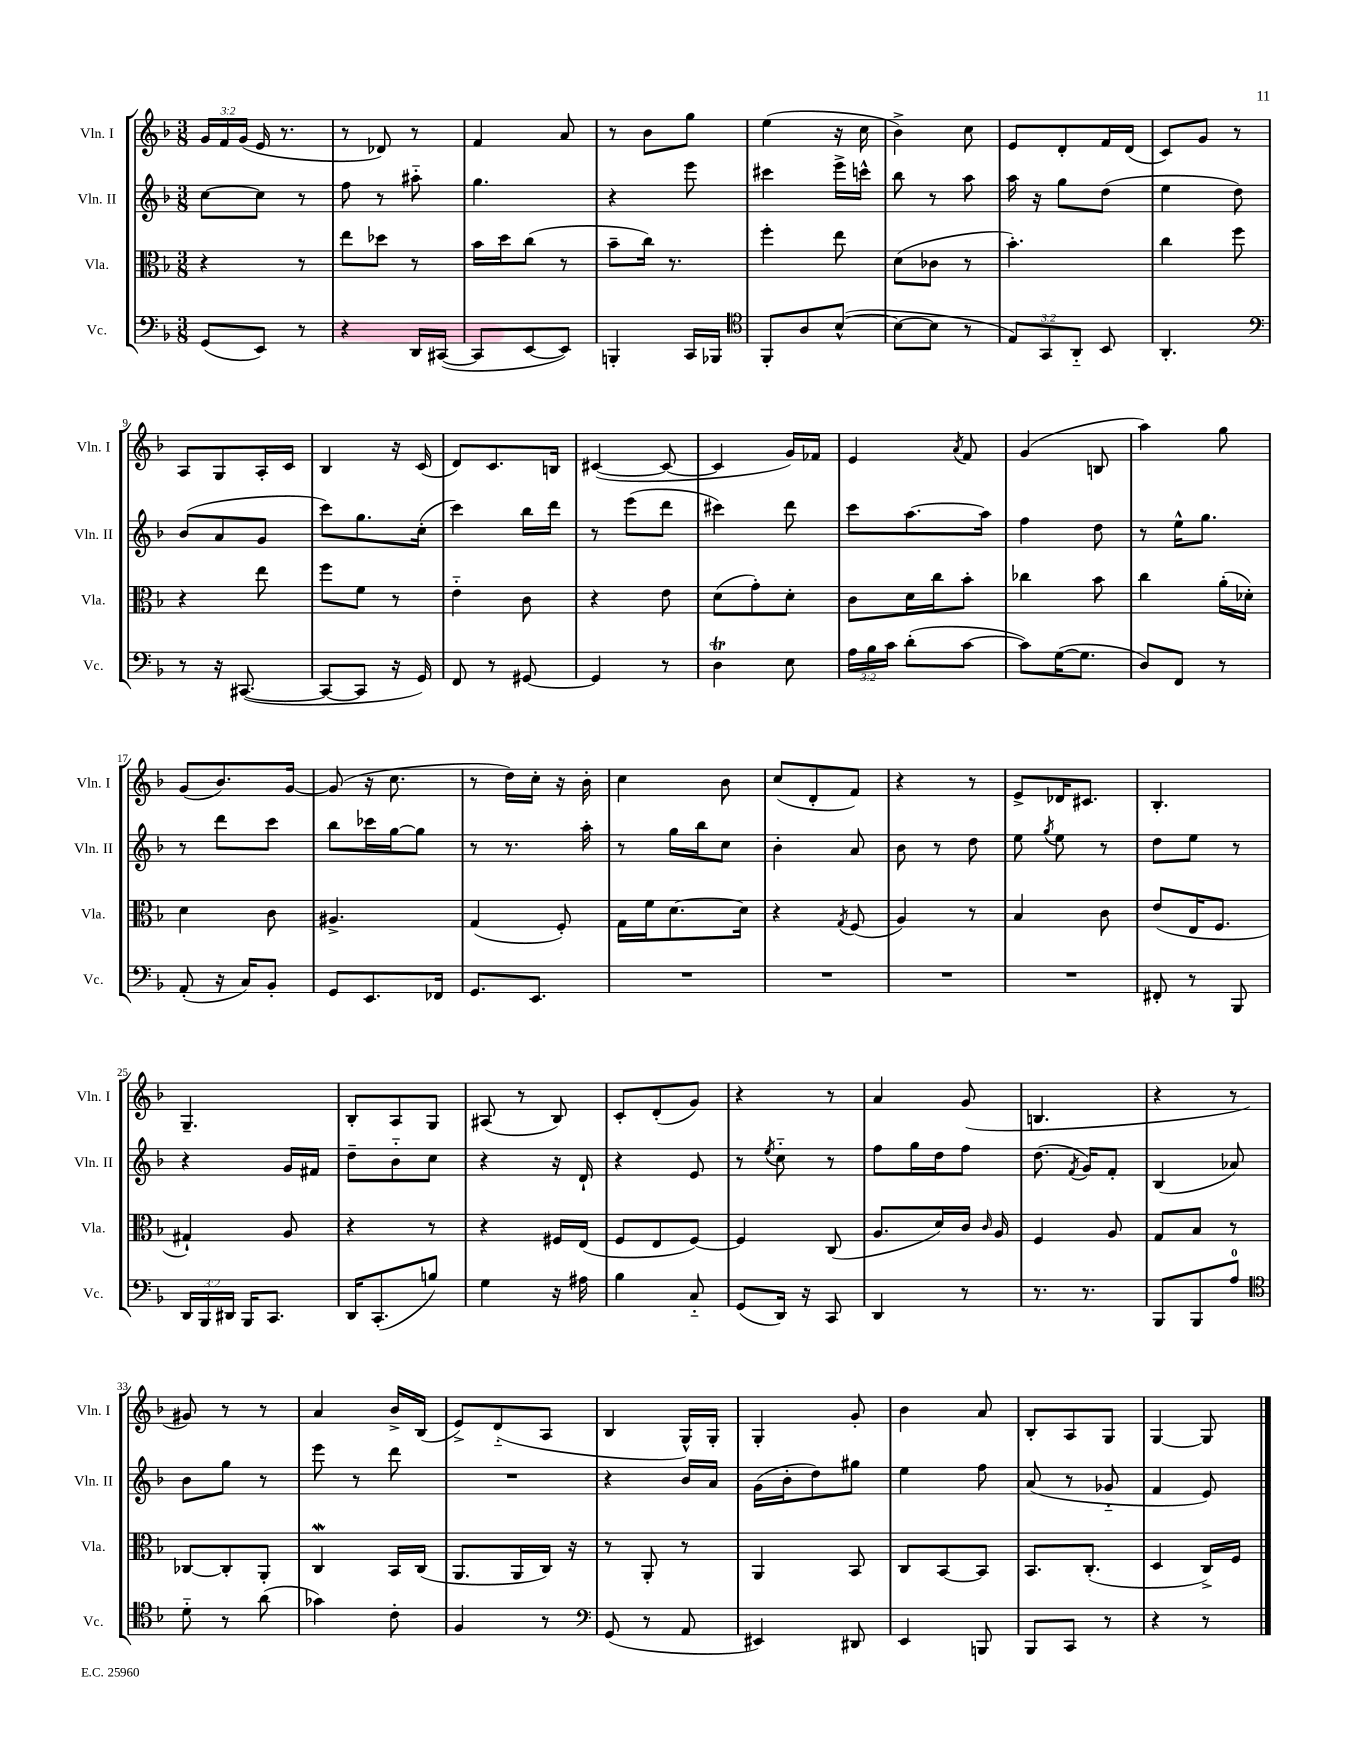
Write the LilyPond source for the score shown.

<<
\new StaffGroup <<
\new Staff = "s0" \with { instrumentName = "Vln. I" shortInstrumentName = "Vln. I" } {
    \clef treble \key f \major \numericTimeSignature \time 3/8 \override Staff.TupletNumber.text = #tuplet-number::calc-fraction-text
    \autoBeamOff \tuplet 3/2 { g'16[ f'16 g'16]( } e'16 r8. |
    r8 des'8) r8 |
    f'4 a'8 |
    r8 bes'8[ g''8] |
    e''4( r16 c''16 |
    bes'4->) c''8 |
    e'8[ d'8-. f'16 d'16]( |
    c'8[) g'8] r8 |
    a8[ g8 a16-. c'16] |
    bes4 r16 c'16( |
    d'8[) c'8. b16] |
    cis'4~( cis'8~ |
    cis'4 g'16[) fes'16] |
    e'4 \acciaccatura { a'8 } f'8 |
    g'4( b8 |
    a''4) g''8 |
    g'8[( bes'8.) g'16]~ |
    g'8( r16 c''8. |
    r8 d''16[) c''16]-. r16 bes'16-. |
    c''4 bes'8 |
    c''8[( d'8-. f'8]) |
    r4 r8 |
    e'8[-> des'16 cis'8.] |
    bes4.-. |
    g4.-- |
    bes8[-. a8 g8] |
    ais8( r8 bes8) |
    c'8[-. d'8-.( g'8]) |
    r4 r8 |
    a'4 g'8( |
    b4. |
    r4 r8 |
    gis'8) r8 r8 |
    a'4 bes'16[-> bes16]( |
    e'8[->) d'8-_( a8] |
    bes4 g16[-^) g16]-. |
    g4-. g'8-. |
    bes'4 a'8 |
    bes8[-. a8 g8] |
    g4~ g8 \bar "|." |
}
\new Staff = "s1" \with { instrumentName = "Vln. II" shortInstrumentName = "Vln. II" } {
    \clef treble \key f \major \numericTimeSignature \time 3/8
    \autoBeamOff c''8[~ c''8] r8 |
    f''8 r8 ais''8-_ |
    g''4. |
    r4 e'''8 |
    cis'''4 e'''16[-> c'''16]-^ |
    bes''8 r8 a''8 |
    a''16 r16 g''8[ d''8]( |
    e''4 d''8) |
    bes'8[( a'8 g'8] |
    c'''8[) g''8. c''16]-.( |
    c'''4) bes''16[ d'''16] |
    r8 e'''8[( d'''8] |
    cis'''4) d'''8 |
    c'''8[ a''8.~ a''16] |
    f''4 d''8 |
    r8 e''16[-^ g''8.] |
    r8 d'''8[ c'''8] |
    bes''8[ ces'''16 g''16~ g''8] |
    r8 r8. a''16-. |
    r8 g''16[ bes''16 c''8] |
    bes'4-. a'8 |
    bes'8 r8 d''8 |
    e''8 \acciaccatura { g''8 } e''8 r8 |
    d''8[ e''8] r8 |
    r4 g'16[ fis'16] |
    d''8[-- bes'8-_ c''8] |
    r4 r16 d'16-! |
    r4 e'8 |
    r8 \acciaccatura { e''8 } c''8-_ r8 |
    f''8[ g''16 d''16 f''8] |
    d''8.( \acciaccatura { f'8 } g'16[) f'8]-. |
    bes4( aes'8) |
    bes'8[ g''8] r8 |
    e'''8 r8 d'''8 |
    R4. |
    r4 bes'16[ a'16] |
    g'16[( bes'16-. d''8) gis''8] |
    e''4 f''8 |
    a'8( r8 ges'8-_ |
    f'4 e'8) \bar "|." |
}
\new Staff = "s2" \with { instrumentName = "Vla." shortInstrumentName = "Vla." } {
    \clef alto \key f \major \numericTimeSignature \time 3/8
    \autoBeamOff r4 r8 |
    e''8[ des''8] r8 |
    bes'16[ d''16 c''8]( r8 |
    bes'8[-- c''16]) r8. |
    f''4-. e''8 |
    d'8[( ces'8] r8 |
    bes'4.-.) |
    c''4 f''8 |
    r4 e''8 |
    f''8[ f'8] r8 |
    e'4-_ c'8 |
    r4 e'8 |
    d'8[( g'8-.) d'8]-. |
    c'8[ d'16 c''16 bes'8]-. |
    ces''4 bes'8 |
    c''4 a'16[-.( des'16]-.) |
    d'4 c'8 |
    ais4.-> |
    g4( f8-.) |
    g16[ f'16 d'8.~ d'16] |
    r4 \acciaccatura { g8 } f8( |
    a4) r8 |
    bes4 c'8 |
    e'8[( e16 f8.] |
    gis4-!) a8 |
    r4 r8 |
    r4 fis16[ e16]( |
    f8[ e8 f8]~) |
    f4 c8( |
    a8.[ d'16) c'16] \grace { c'16 } a16 |
    f4 a8 |
    g8[ bes8] r8 |
    ces8[~ ces8-. a,8]-. |
    c4\mordent bes,16[ c16]( |
    a,8.[ a,16 c16]) r16 |
    r8 a,8-. r8 |
    a,4 bes,8 |
    c8[ bes,8~ bes,8] |
    bes,8.[ c8.]-.( |
    d4 c16[->) f16] \bar "|." |
}
\new Staff = "s3" \with { instrumentName = "Vc." shortInstrumentName = "Vc." } {
    \clef bass \key f \major \numericTimeSignature \time 3/8 \override Staff.TupletNumber.text = #tuplet-number::calc-fraction-text
    \autoBeamOff g,8[( e,8]) r8 |
    r4 d,16[ cis,16]~( |
    cis,8[ e,8~ e,8]) |
    b,,4-. c,16[ bes,,16] |
    \clef tenor f,8[-. a8 bes8]~-^( |
    bes8[~ bes8] r8 |
    \tuplet 3/2 { e8[) g,8 a,8]-_ } bes,8 |
    a,4.-. |
    \clef bass r8 r16 cis,8.~( |
    cis,8[~ cis,8] r16 g,16) |
    f,8 r8 gis,8~ |
    gis,4 r8 |
    d4\trill e8 |
    \tuplet 3/2 { a16[ bes16 c'16] } d'8[-.( c'8]~ |
    c'8[) g16~( g8.] |
    d8[) f,8] r8 |
    a,8-.( r16 c16[) bes,8]-. |
    g,8[ e,8. fes,16] |
    g,8.[ e,8.] |
    R4. |
    R4. |
    R4. |
    R4. |
    fis,8-. r8 bes,,8 |
    \tuplet 3/2 { d,16[ bes,,16 dis,16] } bes,,16[ c,8.] |
    d,16[ c,8.-.( b8]) |
    g4 r16 ais16 |
    bes4 c8-_ |
    g,8[( d,16]) r16 c,8 |
    d,4 r8 |
    r8. r8. |
    bes,,8[ bes,,8 a8]-0 |
    \clef tenor d'8-_ r8 a'8( |
    ges'4) c'8-. |
    f4 r8 |
    \clef bass g,8( r8 a,8 |
    eis,4) dis,8 |
    e,4 b,,8 |
    bes,,8[ c,8] r8 |
    r4 r8 \bar "|." |
}
>>
>>
